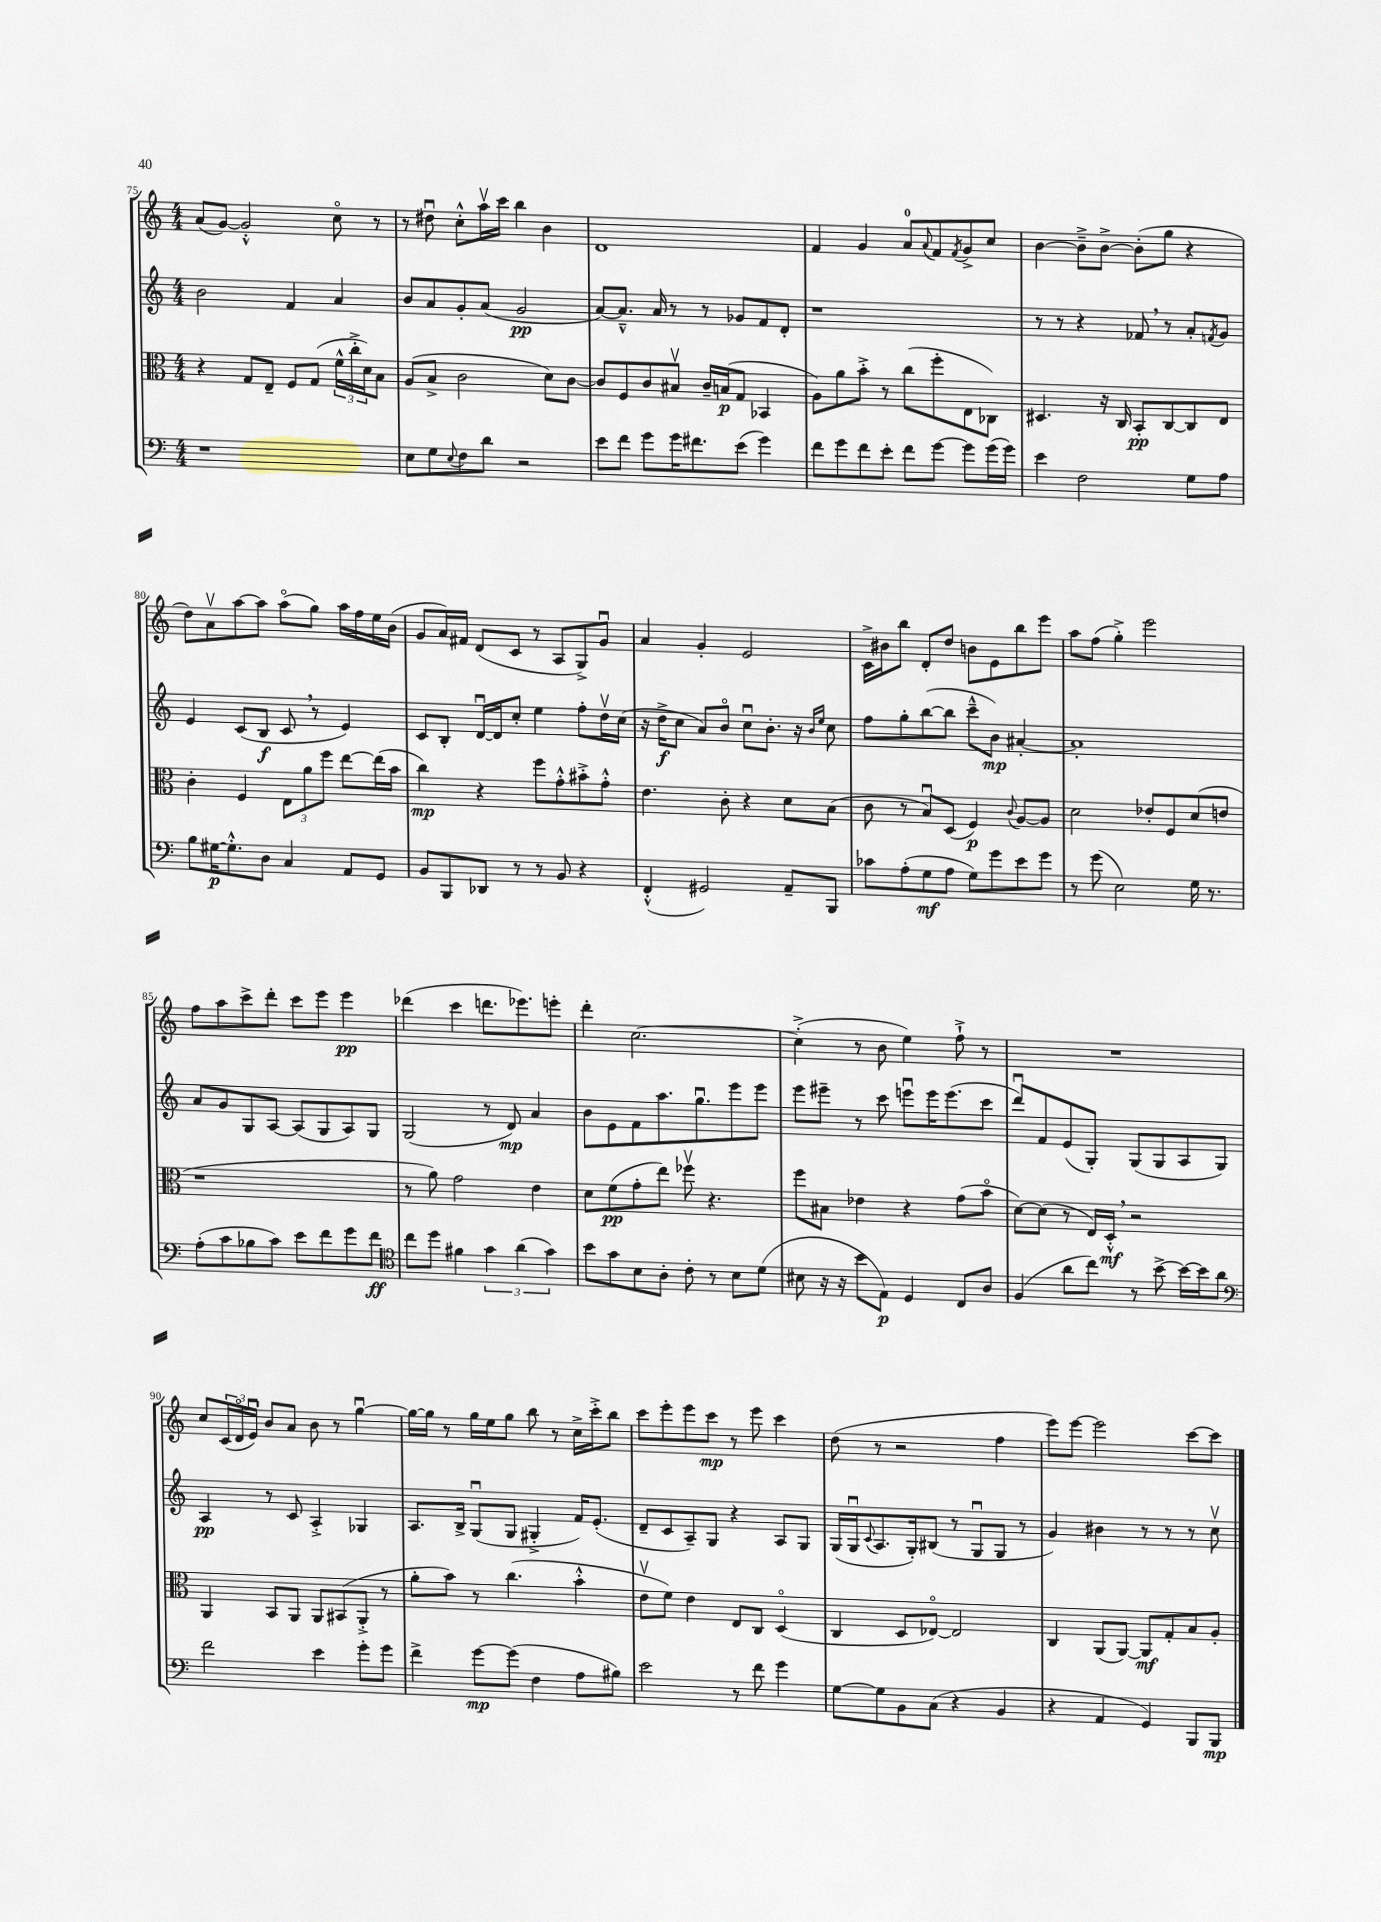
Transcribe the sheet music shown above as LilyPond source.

<<
\new StaffGroup <<
\new Staff = "s0" {
    \clef treble \key c \major \numericTimeSignature \time 4/4
    a'8( g'8~) g'2-.-^ c''8\flageolet r8 |
    r8 dis''8\downbow c''8-.-^ a''16\upbow c'''16 b''4 b'4 |
    d'1 |
    f'4 g'4 a'8-0 \appoggiatura { a'8 } f'8 \acciaccatura { f'8 } g'8-> c''8 |
    b'4~ b'8---> b'8~-> b'8-.( g''8 r4 |
    d''8) a'8\upbow a''8~ a''8 a''8\flageolet( g''8) a''16 f''16 e''16 b'16( |
    g'8 a'16) fis'16 d'8( c'8 r8 a8 g8->) g'8\downbow |
    a'4 g'4-. e'2 |
    c'16-> bis'16 b''8 d'8-. d''8 b'8 e'8 b''8 e'''8 |
    a''8 f''8( g''4-.->) e'''2 |
    f''8 a''8 c'''8-> d'''8-. c'''8 e'''8 e'''4\pp |
    des'''4( c'''4 d'''8. ees'''8.) e'''8-. |
    d'''4-. c''2.~ |
    c''4-.->( r8 b'8 e''4) f''8-!-> r8 |
    R1 |
    c''8 \tuplet 3/2 { c'16( d'16\flageolet e'16\downbow) } b'8 a'8 b'8 r8 g''4~\downbow |
    g''16~ g''16 r8 g''16 e''16 g''8 b''8 r8 c''16-> c'''16-.-> b''8 |
    c'''8 e'''8-. e'''8 c'''8\mp r8 e'''8 c'''4 |
    d''8( r8 r2 f''4 |
    e'''8) e'''8~ e'''2 c'''8~ c'''8 \bar "|." |
}
\new Staff = "s1" {
    \clef treble \key c \major \numericTimeSignature \time 4/4
    b'2 f'4 a'4 |
    b'8 a'8 g'8-. a'8( g'2\pp |
    a'8~) a'8.---^ a'16 r8 r8 ges'8 f'8 d'8-. |
    r1 |
    r8 r8 r4 fes'8 \breathe r8 a'8-. \acciaccatura { f'8 } g'8 |
    e'4 c'8( b8\f c'8 \breathe r8 e'4) |
    c'8 b8-. d'16~\downbow d'16 c''8-. e''4 f''8-. d''16\upbow c''16( |
    r16 d''16->\f c''8 a'8) b'8\flageolet c''8\downbow b'8.-. r16 \grace { b'16 e''16 } c''8 |
    f''8 g''8-. b''8~( b''8 c'''8---^ b'8\mp) ais'4~-. |
    ais'1-. |
    a'8 g'8 g8 a8~ a8( g8 a8) g8 |
    g2( r8 d'8\mp) a'4 |
    b'8 e'8 f'8 a''8. g''8.\downbow e'''8 e'''8 |
    e'''8 eis'''8-- r8 c'''8 e'''8\downbow e'''16 e'''8.( c'''8 |
    d'''8\downbow) f'8 e'8( g8-.) g8( g8 a8 g8) |
    a4\pp r8 c'8 a4-.-> ges4 |
    a8. b16-> g8\downbow( g8 gis4-.-> f'16) e'8.-.( |
    d'8-- c'8 a8--) g8 r4 a8 g8 |
    g16( g16\downbow \appoggiatura { c'8 } a8. g16-.) bis8( r8 g8\downbow g8 r8 |
    g'4) bis'4 r8 r8 r8 c''8\upbow \bar "|." |
}
\new Staff = "s2" {
    \clef alto \key c \major \numericTimeSignature \time 4/4
    r4 g8 e8-- f8 g8( \tuplet 3/2 { f'16-^ c''16-.-> d'16) } b8 |
    a8( b8-> c'2 d'8) c'8~ |
    c'8 f8 c'8 bis8\upbow c'16-- b16\p( g8 bes,4 |
    a8) a'8 b'8-.-> r8 c''8( f''8-. e8 ces8) |
    dis4. r16 c16 b,8-.\pp c8~ c8 e8 |
    c'4-. f4 \tuplet 3/2 { e8 a'8 f''8 } e''8~ e''16( b'16 |
    c''4\mp) r4 f''8 g'8-.-^ bis'8-.-> g'8-.-^ |
    e'4. c'8-. r4 d'8 b8( |
    c'8 r8 b8\downbow) d8( f4\p) \appoggiatura { c'8 } a8~ a8 |
    d'2 ees'8-. f8 d'8( e'8 |
    r1 |
    r8 a'8) g'2 e'4 |
    d'8 f'8\pp( g'8-. e''8) fes''8\upbow r4. |
    f''8 bis8 ees'4 r4 g'8( b'8\flageolet |
    d'8~) d'8( r8 e16) d16-.-^\mf \breathe r2 |
    a,4 b,8 a,8 a,8 bis,8( a,8-.-> r8 |
    a'8-. b'8) r8 c''4.( b'4-.-^ |
    e'8\upbow f'8) e'4 e8 c8 d4\flageolet( |
    c4 d8 ees8~\flageolet) ees2 |
    c4 a,8( a,8~) a,8\mf g8-. b8 a8-. \bar "|." |
}
\new Staff = "s3" {
    \clef bass \key c \major \numericTimeSignature \time 4/4
    r1 |
    e8 g8 \appoggiatura { e8 } f8 d'8 r2 |
    e'8 f'8 g'8 g'16 fis'8. e'8( g'4) |
    f'8 g'8 f'8 e'8-. f'8 g'8~ g'8 g'16( g'16) |
    e'4 f2 g8 a8 |
    b8 gis16~\p gis8.-.-^ d8 c4 a,8 g,8 |
    b,8 b,,8 des,8 r8 r8 b,8 r4 |
    f,4-.-^( gis,2) a,8-- b,,8 |
    ces'8 a8-.( g8\mf a8 g8) g'8 e'8 g'8 |
    r8 g'8( e2) g16 r8. |
    a8-.( c'8 bes8 c'8) e'8 f'8 g'8 f'8\ff |
    \clef tenor c''8 d''8 fis'4 \tuplet 3/2 { g'4 a'4( g'4) } |
    b'8 g'8 b8 a8-. c'8-. r8 b8 d'8( |
    bis8 r16 r16 b'8 e8\p) d4 c8 a8 |
    f4( a'8 c''8) r8 b'8~-> b'16~ b'16 a'8 |
    \clef bass f'2 e'4 g'8-. g'8 |
    f'4-> g'8~\mp g'8( f4 a8 bis8) |
    e'2 r8 f'8 g'4 |
    g8~ g8 b,8 c8( r4 b,4 |
    r4 a,4 g,4) b,,8 b,,8\mp \bar "|." |
}
>>
>>
\layout { \context { \Score currentBarNumber = #75 } }
